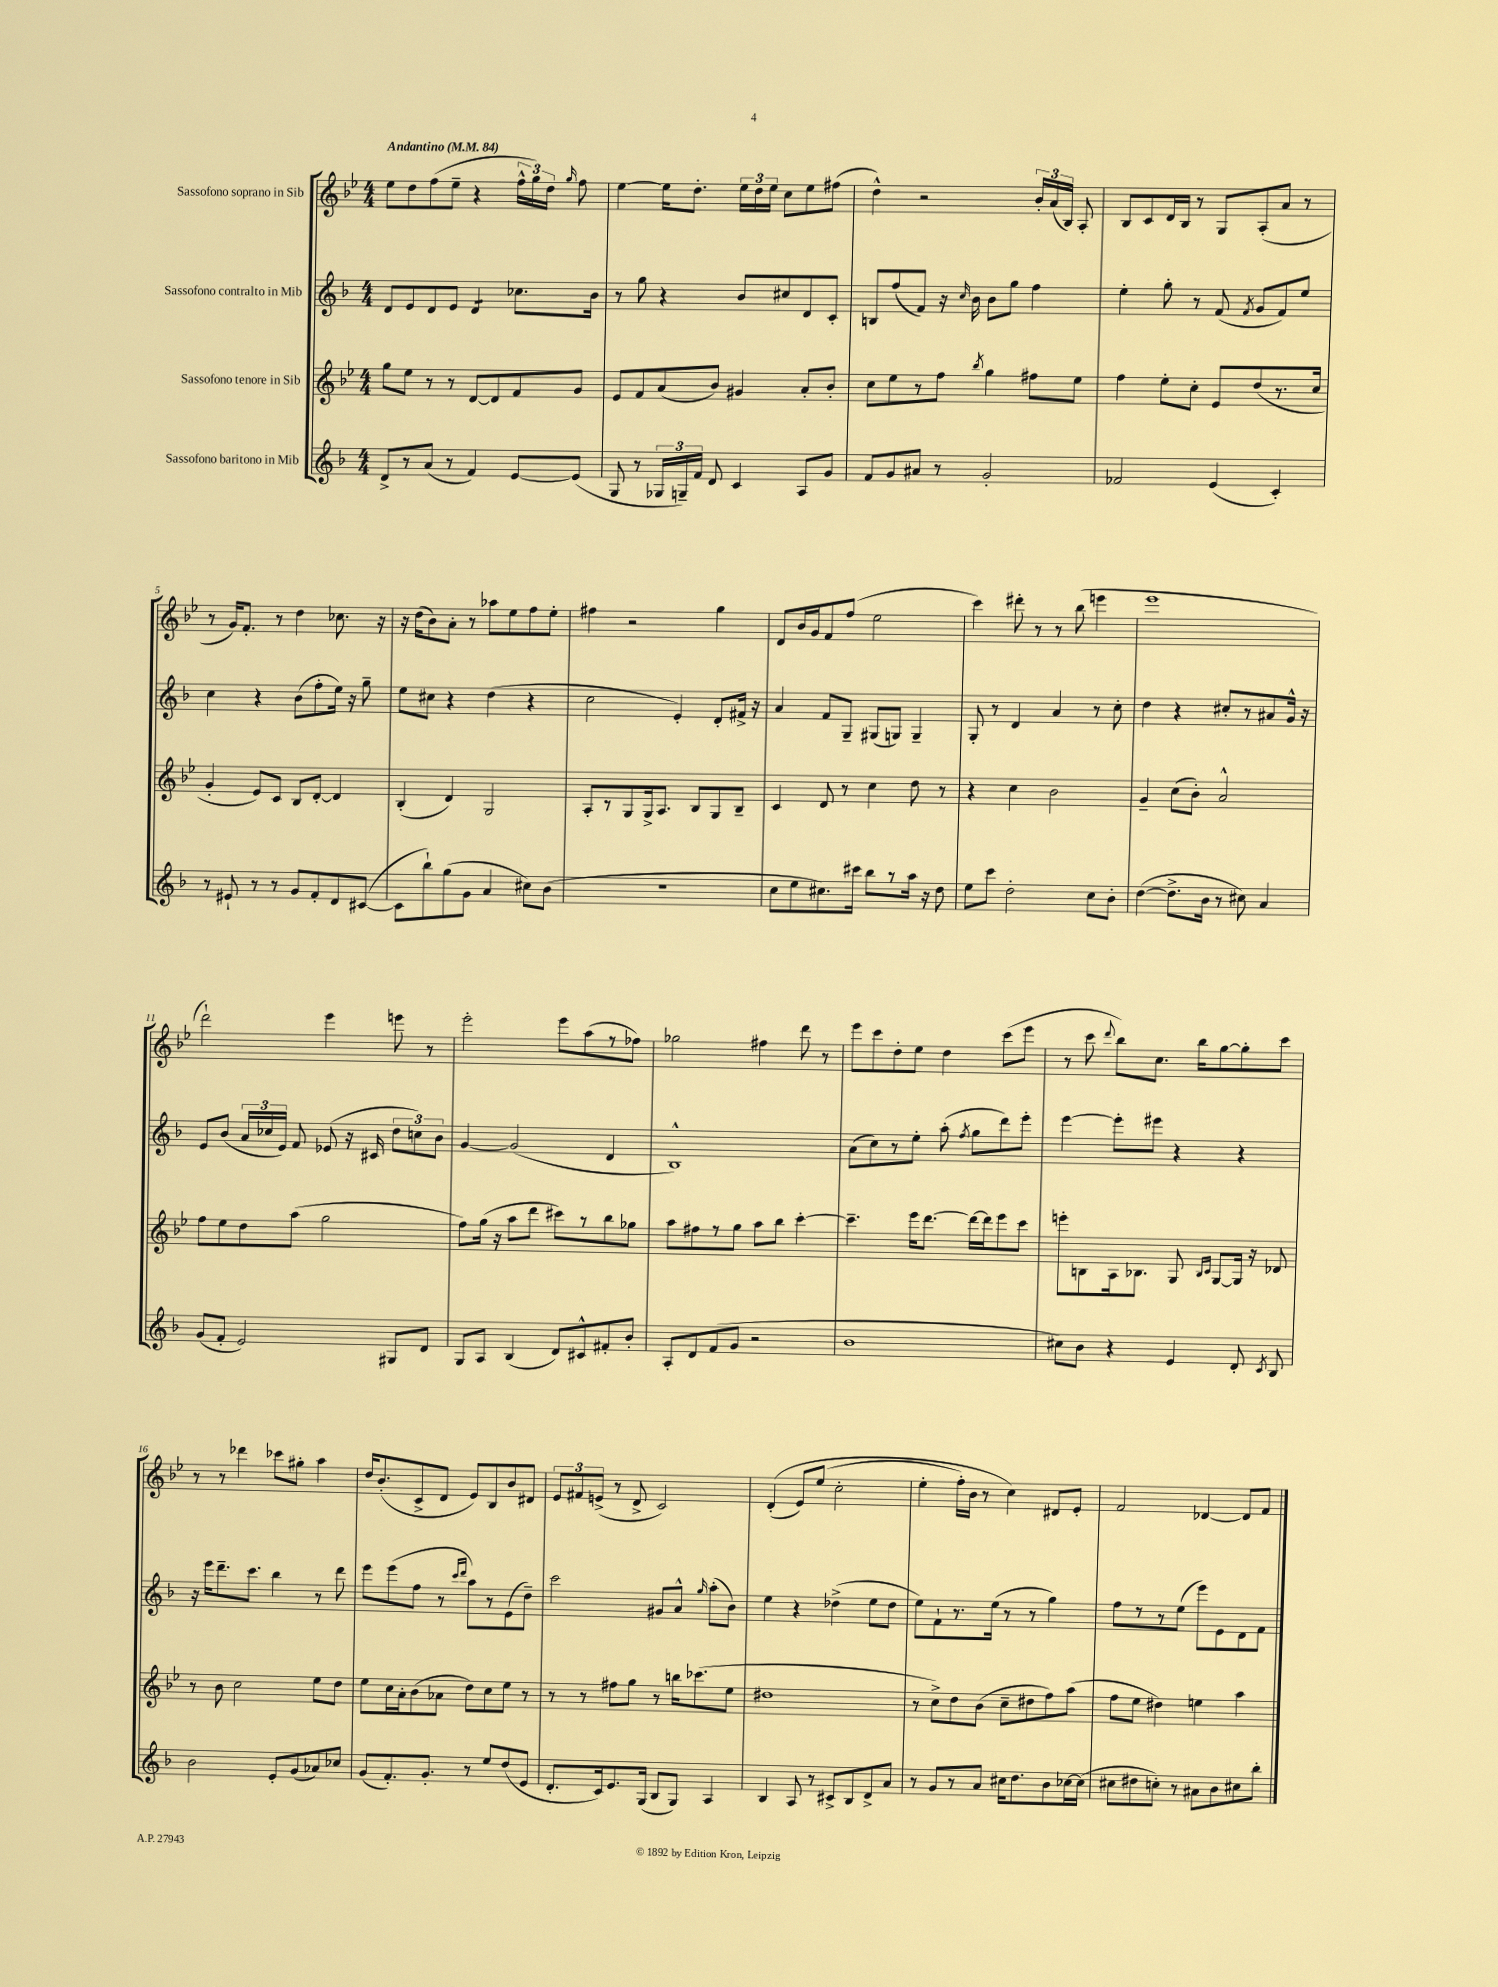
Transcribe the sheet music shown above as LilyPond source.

<<
\new StaffGroup <<
\new Staff = "s0" \with { instrumentName = "Sassofono soprano in Sib" } {
    \clef treble \key bes \major \numericTimeSignature \time 4/4 \tempo "Andantino" 4 = 84
    \autoBeamOff ees''8[ d''8 f''8( ees''8]-- r4 \tuplet 3/2 { f''16[-^ g''16) d''16] } \grace { g''16 } f''8 |
    ees''4~ ees''16[ d''8.]-. \tuplet 3/2 { ees''16[ d''16 ees''16] } c''8[ ees''8 fis''8]( |
    d''4-^) r2 \tuplet 3/2 { bes'16[-. a'16( bes16]) } a8-. |
    bes8[ c'8 d'16 bes16] r8 g8[ a8-.( a'8] r8 |
    r8 g'16[) f'8.]-. r8 d''4 ces''8. r16 |
    r16 d''16[( bes'8) a'8]-. r8 aes''8[ ees''8 f''8 ees''8]-. |
    fis''4 r2 g''4 |
    d'8[ bes'16 g'16 f'8 f''8]( ees''2 |
    c'''4) dis'''8-. r8 r8 bes''8( e'''4 |
    ees'''1 |
    d'''2-!) ees'''4 e'''8 r8 |
    ees'''2-. ees'''8[ a''8( r8 fes''8]) |
    ges''2 fis''4 d'''8 r8 |
    ees'''8[ c'''8 d''8-. ees''8] d''4 c'''8[( ees'''8] |
    r8 c'''8 \appoggiatura { d'''8 } bes''8[) c''8.] bes''16[ g''8~ g''8-. c'''8] |
    r8 r8 des'''4 ces'''8[ gis''8]-. a''4 |
    d''16[ bes'8.-.( c'8-> d'8] ees'8[) bes8 bes'8 dis'8] |
    \tuplet 3/2 { ees'8[ fis'8 e'8]->( } r8 d'8-> c'2) |
    d'4-.(\( ees'8[) ees''8]( c''2-. |
    ees''4-. f''16[-.) bes'16] r8 c''4\) dis'8[ ees'8]-. |
    f'2 des'4~ des'8[ f'8] \bar "|." |
}
\new Staff = "s1" \with { instrumentName = "Sassofono contralto in Mib" } {
    \clef treble \key f \major \numericTimeSignature \time 4/4
    \autoBeamOff d'8[ e'8 d'8 e'8] d'4:8 ces''8.[ bes'16] |
    r8 g''8 r4 bes'8[ cis''8 d'8 c'8]-. |
    b8[ f''8( f'8]) r16 \grace { c''16 } bes'16 bes'8[ g''8] f''4 |
    e''4-. g''8-. r8 f'8( \acciaccatura { f'8 } g'8[ f'8) e''8] |
    c''4 r4 bes'8[( f''8-. e''16]) r16 g''8-- |
    e''8[ cis''8] r4 d''4( r4 |
    c''2 e'4-.) d'8[-. fis'16]-> r16 |
    a'4 f'8[ g8]-- gis8[( g8]) g4-- |
    g8-. r8 d'4 a'4 r8 c''8-. |
    d''4 r4 cis''8[-. r8 ais'8 g'16]-^ r16 |
    e'8[ bes'8]( \tuplet 3/2 { a'16[ ces''16 e'16]) } f'8 ees'8( r16 cis'16 \tuplet 3/2 { d''8[ c''8) bes'8] } |
    g'4~ g'2( d'4 |
    bes1-^) |
    a'8[( c''8) r8 e''8]-. a''8-.( \acciaccatura { f''8 } g''8[ d'''8) e'''8]-. |
    e'''4~ e'''8[-. eis'''8] r4 r4 |
    r16 e'''16[ d'''8.-- c'''8.] bes''4 r8 d'''8 |
    e'''8[ e'''8( f''8] r8 \grace { c'''16[ d'''16] } a''8[) r8 e'8( d''8]--) |
    c'''2 gis'8[ a'8]-^ \grace { g''16 } a''8[-.( bes'8]) |
    e''4 r4 des''4->( e''8[ des''8] |
    e''8[) f'8-! r8. e''16]( r8 r8 g''4) |
    f''8[ r8 r8 e''8]( e'''8[) e'8 d'8 f'8] \bar "|." |
}
\new Staff = "s2" \with { instrumentName = "Sassofono tenore in Sib" } {
    \clef treble \key bes \major \numericTimeSignature \time 4/4
    \autoBeamOff g''8[ ees''8] r8 r8 d'8[~ d'8 f'8 g'8] |
    ees'8[ f'8 a'8( bes'8]) gis'4 a'8[-. bes'8]-. |
    c''8[ ees''8 r8 f''8] \acciaccatura { bes''8 } g''4 fis''8[ ees''8] |
    f''4 ees''8[-. c''8]-. ees'8[ d''8( r8. c''16] |
    g'4-. ees'8[) c'8] bes8[ d'8]~-. d'4 |
    bes4-.( d'4) g2 |
    a8[-. r8 g8 g16-> a8.] bes8[ g8 bes8]-- |
    c'4 d'8 r8 c''4 d''8 r8 |
    r4 c''4 bes'2 |
    g'4-- c''8[( bes'8]-.) a'2-^ |
    f''8[ ees''8 d''8 a''8]( g''2 |
    f''8[) g''16]( r16 a''8[ d'''8] cis'''8[) r8 bes''8 ges''8] |
    a''8[ fis''8 r8 g''8] a''8[ bes''8] c'''4~-. |
    c'''4.-- ees'''16[ d'''8.]~ d'''16[~ d'''16 ees'''8 c'''8] |
    e'''8[-. b8 a16 bes8.] g8 \grace { bes16[ c'16] } g8[~ g16] r16 des'8 |
    r8 bes'8 c''2 ees''8[ d''8] |
    ees''8[ c''16 a'16-. bes'8( aes'8] d''8[) c''8 ees''8] r8 |
    r8 r8 fis''8[ g''8] r8 b''16[ ces'''8.( ees''8] |
    dis''1 |
    r8 c''8[->) d''8 bes'8]( c''8[-- dis''8 f''8) a''8]( |
    f''8[ ees''8] dis''4) e''4 a''4 \bar "|." |
}
\new Staff = "s3" \with { instrumentName = "Sassofono baritono in Mib" } {
    \clef treble \key f \major \numericTimeSignature \time 4/4
    \autoBeamOff d'8[-> r8 a'8]( r8 f'4) e'8[~ e'8]( |
    g8 r8 \tuplet 3/2 { ges16[ g16--) f'16] } d'8 c'4 a8[ g'8] |
    f'8[ g'8 ais'8] r8 g'2-. |
    fes'2 e'4( c'4-.) |
    r8 eis'8-! r8 r8 g'8[ f'8-. d'8 cis'8]~( |
    cis'8[ bes''8-!) g''8( g'8] a'4 cis''8[) bes'8]( |
    r1 |
    c''8[ e''8 cis''8.) cis'''16] bes''8[ r8 a''16] r16 d''8 |
    e''8[ c'''8] d''2-. c''8[ bes'8]-. |
    d''4~( d''8.[-> bes'16] r8 cis''8) a'4 |
    g'8[( f'8]-. e'2) gis8[ d'8] |
    g8[ a8] bes4( d'8[) cis'8-^ fis'8-. bes'8]-. |
    a8[-. d'8 f'8( g'8] r2 |
    bes'1 |
    cis''8[) bes'8] r4 e'4 d'8-. \acciaccatura { c'8 } bes8 |
    bes'2 e'8[-. g'8( aes'8) ces''8] |
    g'8[( f'8.-.) g'8.]-. r8 e''8[ d''8( e'8] |
    d'8.[-. c'16) e'8. g16]( bes8[ g8]) a4 |
    bes4 a8 r8 cis'8[-> bes8 d'8-> a'8] |
    r8 g'8[ r8 a'8] cis''16[ d''8. bes'8 ces''16~ ces''16]( |
    cis''8[ dis''8 c''8]-.) r8 ais'8[ bes'8 cis''8 bes''8]-. \bar "|." |
}
>>
>>
